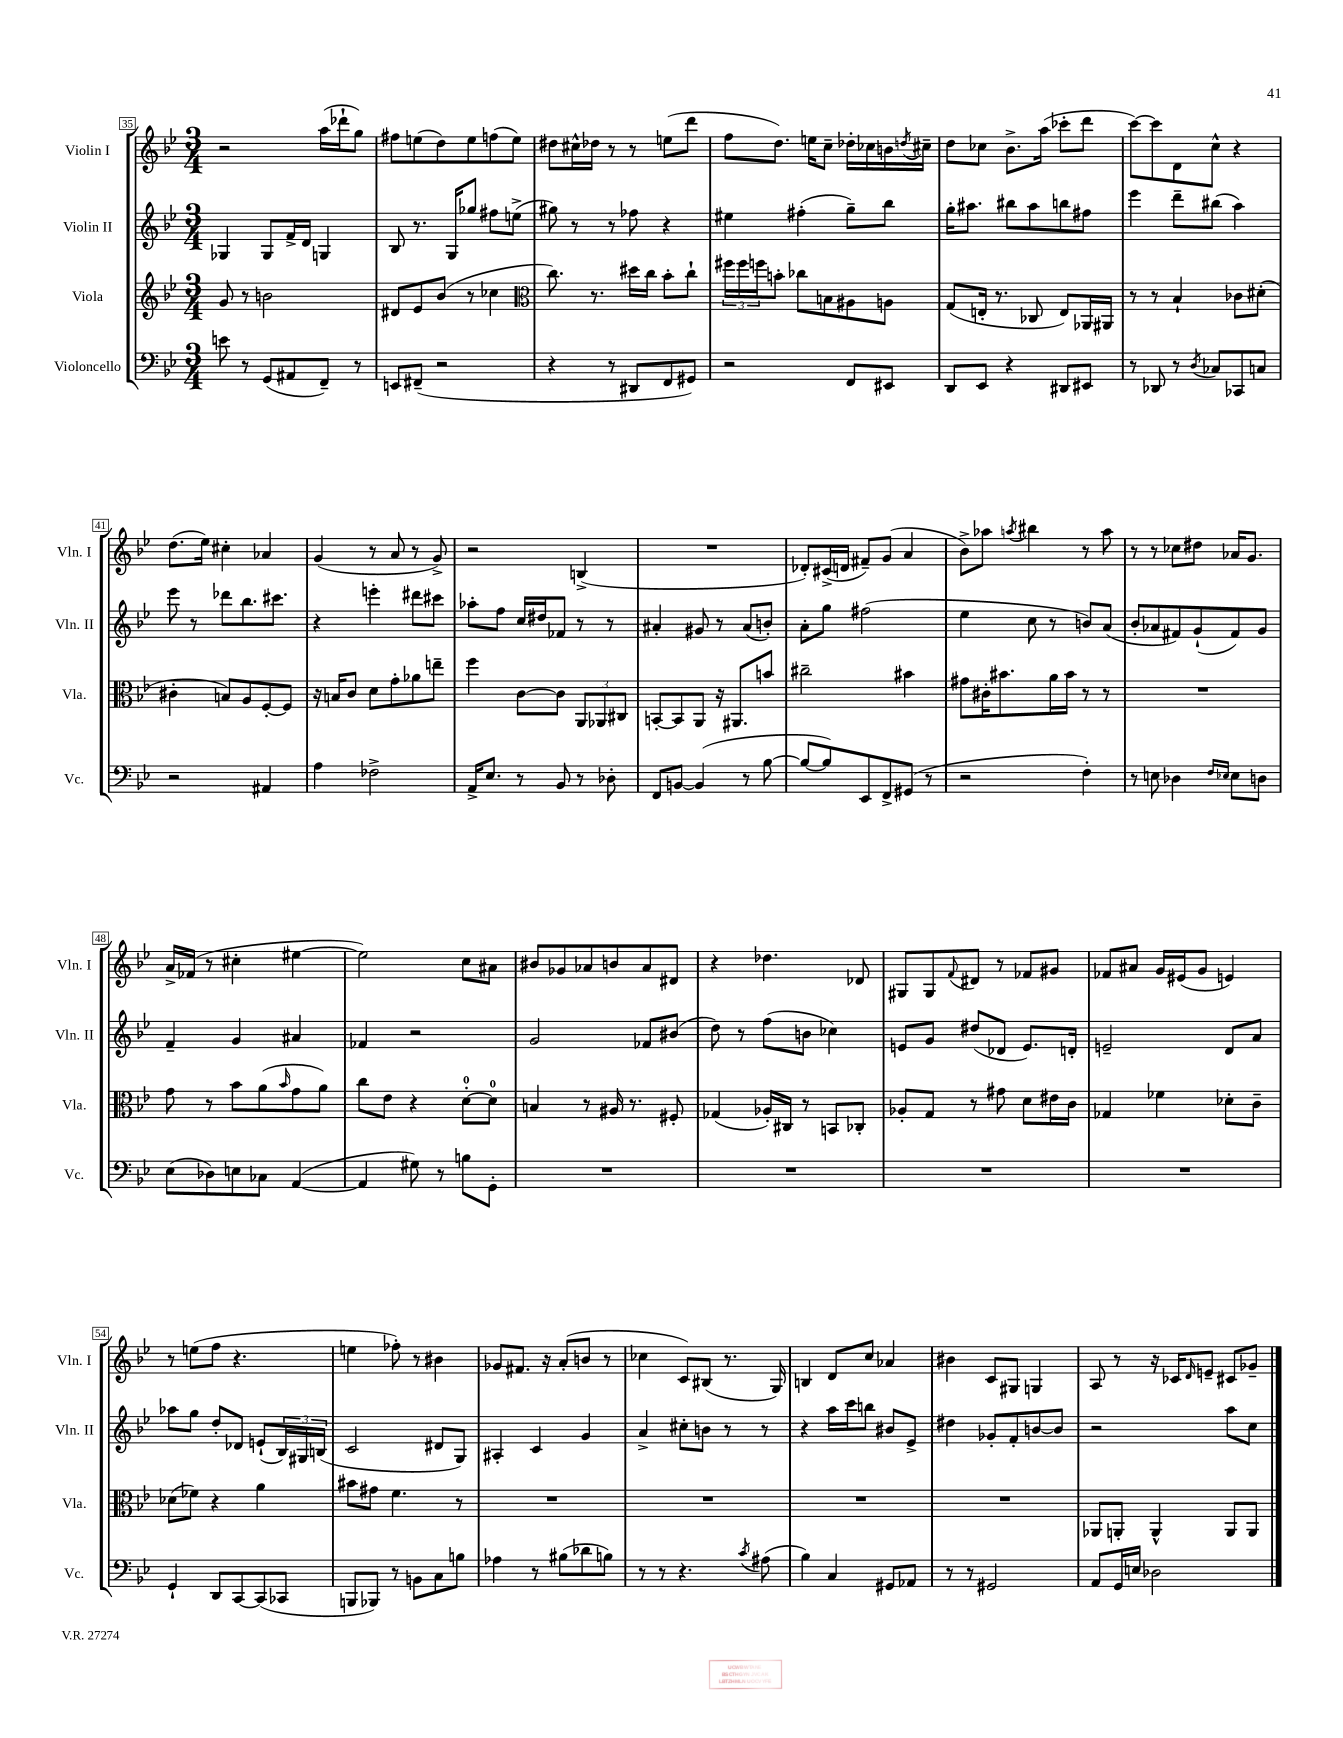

**kern	**kern	**kern	**kern
*part4	*part3	*part2	*part1
*staff4	*staff3	*staff2	*staff1
*I"Violoncello	*I"Viola	*I"Violin II	*I"Violin I
*I'Vc.	*I'Vla.	*I'Vln. II	*I'Vln. I
*clefF4	*clefG2	*clefG2	*clefG2
*k[b-e-]	*k[b-e-]	*k[b-e-]	*k[b-e-]
*M3/4	*M3/4	*M3/4	*M3/4
=35	=35	=35	=35
8en\	8g/	4G-X/	2r
8r	8r	.	.
(8GG/L	2bn\	8G-/L	.
8AA#X/	.	16f^/L	.
.	.	16d/JJ	.
8FF~/J)	.	4Gn/	(16aa\LL
.	.	.	16ddd-X`\J
8r	.	.	8gg\J)
=36	=36	=36	=36
8EEn/L	8d#X/L	8B-/	8ff#X\L
(8FF#X~/J	8e-/	8.r	(8een\
2r	(8b-/J	.	8dd\)
.	.	16G/KL	.
.	8r	8gg-X/J	8ee\
.	4cc-X\	8ff#X\L	(8ffn\
.	.	(8een^\J	8ee\J)
=37	=37	=37	=37
*	*clefC3	*	*
4r	8.cc\)	8gg#X\)	8dd#X\L
.	.	8r	16cc#X^^\L
.	8.r	.	16dd-X\JJ
8r	.	8r	8r
8DD#X/L	16dd#X\LL	8ff-X\	8r
.	16cc\JJ	.	.
8FF/	8b-'\L	4r	(8een\L
8GG#X/J)	8cc`\J	.	8ddd\J
=38	=38	=38	=38
2r	24ff#X\LL	4ee#X\	8ff\L
.	24ff#\	.	.
.	24ffn\J	.	.
.	8bn'\J	.	8.dd\J)
.	8cc-X\L	(4ff#X'\	.
.	.	.	16een\KL
.	8Bn\	.	8cc~\J
8FF/L	8A#X\	8gg~\L)	16dd-X'\LL
.	.	.	16cc-X\
8EE#X/J	8An\J	8bb-\J	16bn\
.	.	.	8qddn/
.	.	.	16cc#X~\JJ
=39	=39	=39	=39
8DD/L	(8G/L	16gg'\KL	8dd\L
.	.	8.aa#X\J	.
8EE-/J	16En'/Jk	.	8cc-X\J
.	8.r	.	.
4r	.	8bb#X\L	8.b-^\L
.	8C-X/	8aa#\	.
.	.	.	(16aa\Jk
8DD#X/L	8E/L)	8bbn\	8ccc-X'\L
8EE#X/J	16AA-X/L	8ff#X\J	8ddd\J
.	16AA#X/JJ	.	.
=40	=40	=40	=40
8r	8r	4eee-\	[8ccc\L)
8DD-X/	8r	.	8ccc\]
8r	4B-`/	8ddd~\L	8d\
8qD/	.	.	.
8C-X/L	.	(8bb#X\J	8cc^^\J
8CC-X/	8c-X\L	4aa\)	4r
8Cn/J	(8d#X'\J	.	.
!!LO:LB:g=z
=41	=41	=41	=41
2r	4c#X'\	8eee-\	(8.dd\L
.	.	8r	.
.	.	.	16ee-\Jk)
.	8Bn/L)	8ddd-X\L	4cc#X'\
.	8A/	8.bb-\	.
4AA#X/	[8F'/	.	4a-X/
.	.	8.ccc#X\J	.
.	8F/J]	.	.
=42	=42	=42	=42
4A\	16r	4r	(4g/
.	16Bn/KL	.	.
.	8c/J	.	.
2F-X^\	8d\L	4eeen'\	8r
.	8g'\	.	8a/
.	8a-X\	8ddd#X\L	8r
.	8een~\J	8ccc#X\J	8g^/)
=43	=43	=43	=43
16AA^/KL	4ff\	8aa-X'\L	2r
8.E-/J	.	.	.
.	.	8ff\J	.
8r	[8c\L	16cc/LL	.
.	.	16dd#X/J	.
8BB-/	8c\J]	8f-X/J	.
8r	12AA/L	8r	(4Bn^/
.	12AA-X/	.	.
8D-X'\	.	8r	.
.	12C#X/J	.	.
=44	=44	=44	=44
8FF/L	[8BBn'/L	4a#X'/	2.r
[8BBn/J	8BB/]	.	.
(4BB/]	8AA/J	8g#X/	.
.	16r	8r	.
.	8.AA#X/L	.	.
8r	.	(8a#/L	.
[8B-\	8bn/J	8bn'/J)	.
=45	=45	=45	=45
8B-/L_	2cc#X~\	8a'\L	8d-X'/L)
8B-/])	.	8gg\J	(16c#X^/L
.	.	.	16dn/JJ
8EE-/	.	(2ff#X\	8f#X~/L)
8FF^/	.	.	(8g/J
(8GG#X/J	4b#X\	.	4a/
8r	.	.	.
=46	=46	=46	=46
2r	8g#X\L	4ee-\	8b-^\L)
.	16c#X'\K	.	8aa-X\J
.	8.b#X\	.	.
.	.	.	8qaan/
.	.	8cc\	4bb#X\
.	16a\L	8r	.
.	16b#\JJ	.	.
4F'\)	8r	8bn/L)	8r
.	8r	(8a/J	8aa\
=47	=47	=47	=47
8r	2.r	8b-'/L	8r
8En\	.	8a-X/	8r
4D-X\	.	8f#X/)	8cc-X\L
.	.	(8g`/	8dd#X\J
16qqF/LL	.	.	.
16qqE-X/JJ	.	.	.
8E-\L	.	8f#/)	16a-X/KL
.	.	.	8.g/J
8Dn\J	.	8g/J	.
!!LO:LB:g=z
=48	=48	=48	=48
(8E-\L	8g\	4f~/	16a^/LL
.	.	.	(16f-X/JJ
8D-X\)	8r	.	8r
8En\	8b-\L	4g/	4cc#X'\
8C-X\J	(8a\	.	.
.	16qqb-/	.	.
([4AA/	8g\	4a#X/	[4ee#X\
.	8a\J)	.	.
=49	=49	=49	=49
4AA/]	8cc\L	4f-X/	2ee#\])
.	8e-\J	.	.
8G#X\)	4r	2r	.
8r	.	.	.
8Bn\L	[8d'\L	.	8cc\L
8GG'\J	8d\J]	.	8a#X\J
=50	=50	=50	=50
2.r	4Bn/	2g/	8b#X/L
.	.	.	8g-X/
.	8r	.	8a-X/
.	16A#X/	.	8bn/
.	8.r	.	.
.	.	8f-X/L	8a-/
.	8F#X'/	(8b#X/J	8d#X/J
=51	=51	=51	=51
2.r	(4G-X/	8dd\)	4r
.	.	8r	.
.	16A-X'/LL)	(8ff\L	4.dd-X\
.	16C#X/JJ	.	.
.	8r	8bn\J	.
.	8BBn/L	4cc-X\)	.
.	8C-X'/J	.	8d-X/
=52	=52	=52	=52
2.r	8A-X'/L	8en/L	8G#X/L
.	8G/J	8g/J	8G#/
.	.	.	8qqf/
.	8r	(8dd#X/L	8d#X/J
.	8g#X\	8d-X/J	8r
.	8d\L	8.e/L)	8f-X/L
.	16e#X\L	.	8g#X/J
.	16c\JJ	16dn'/Jk	.
=53	=53	=53	=53
2.r	4G-X/	2en~/	8f-X/L
.	.	.	8a#X/J
.	4f-X\	.	16g/LL
.	.	.	(16e#X/J
.	.	.	8g/J
.	8d-X'\L	8d/L	4en/)
.	8c~\J	8a/J	.
!!LO:LB:g=z
=54	=54	=54	=54
4GG`/	(8d-X\L	8aa-X\L	8r
.	8f-X\J)	8gg\J	(8een\L
8DD/L	4r	8dd'/L	8ff\J
[8CC/	.	8d-X/J	4.r
(8CC/]	4a\	(8en`/L	.
8CC-X/J	.	24B-/L)	.
.	.	24G#X/	.
.	.	(24Bn/JJ	.
=55	=55	=55	=55
8BBBn/L	8b#X\L	2c/	4een\
8BBB-X/J)	8g#X\J	.	.
8r	4.f\	.	8ff-X'\)
8BBn\L	.	.	8r
8C\	.	8d#X/L	4b#X\
8Bn\J	8r	8G/J)	.
=56	=56	=56	=56
4A-X\	2.r	4A#X'/	8g-X/L
.	.	.	8.f#X/J
8r	.	4c/	.
.	.	.	16r
(8B#X\L	.	.	(8a'/L
8d-X\	.	4g/	8bn/J
8Bn\J)	.	.	8r
=57	=57	=57	=57
8r	2.r	4a^/	4cc-X\
8r	.	.	.
4.r	.	8cc#X'\L	8c/L)
.	.	8bn\J	(8B#X/J
.	.	8r	8.r
8qc/	.	.	.
(8A#X\	.	8r	.
.	.	.	16G/)
=58	=58	=58	=58
4B-\)	2.r	4r	4Bn/
4C/	.	16aa\LL	8d/L
.	.	16ccc\J	.
.	.	8bbn\J	8cc/J
8GG#X/L	.	8b#X/L	4a-X/
8AA-X/J	.	8e-^/J	.
=59	=59	=59	=59
8r	2.r	4dd#X\	4b#X\
8r	.	.	.
2GG#X/	.	8g-X'/L	8c/L
.	.	8f'/	8G#X/J
.	.	[8bn/	4Gn/
.	.	8b/J]	.
=60	=60	=60	=60
8AA/L	8AA-X/L	2r	8A/
16GG/L	8AAn'/J	.	8r
16En/JJ	.	.	.
2D-X\	4AA^^/	.	16r
.	.	.	16c-X/KL
.	.	.	16qqd/
.	.	.	8en~/J
.	8AA/L	8aa\L	8c#X/L
.	8AA/J	8cc\J	8g-X~/J
==	==	==	==
*-	*-	*-	*-
